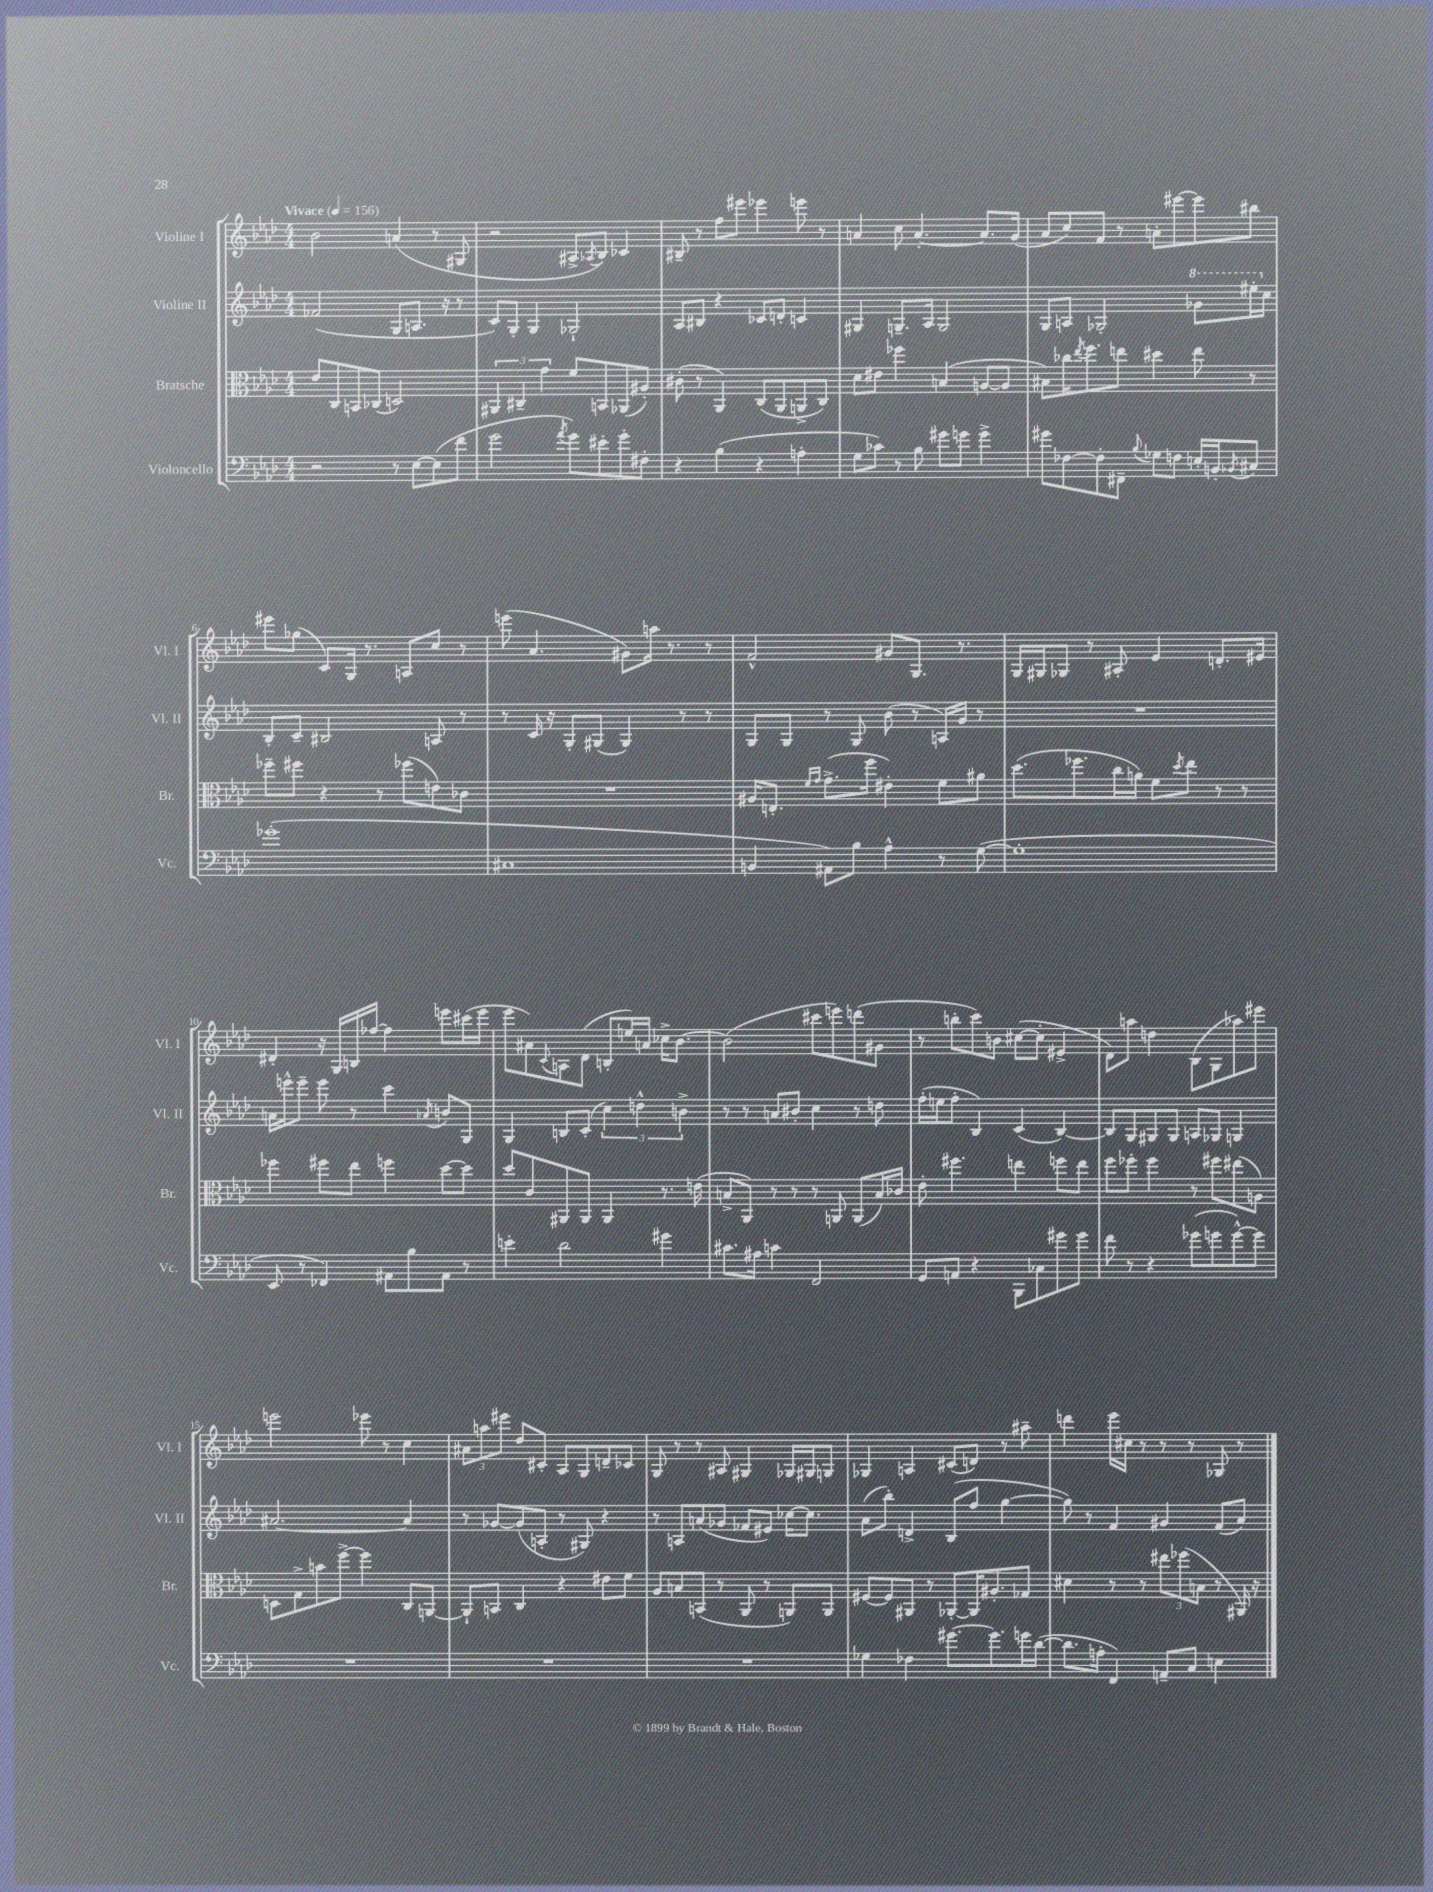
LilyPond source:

<<
\new StaffGroup <<
\new Staff = "s0" \with { instrumentName = "Violine I" shortInstrumentName = "Vl. I" } {
    \clef treble \key aes \major \numericTimeSignature \time 4/4 \tempo "Vivace" 4 = 156
    bes'2 a'4( r8 gis8 |
    r2 ais8-> \acciaccatura { aes8 } bes8) ces'4 |
    bis8-- r8 f''8 eis'''8 ees'''4 e'''8 r8 |
    a'4 c''8 a'4.~-. a'8. g'16( |
    aes'8 c''8) f'8 r8 a'8-. eis'''8~ eis'''8 bis''8 |
    eis'''8 ges''8( c'8) g16 r8. a8 c''8 r8 |
    e'''8( aes'4. gis'8) a''16 r8. r8 |
    f'2-^ gis'8 g8. r8. |
    g16 gis16 ges8 r8 ais8-. ees'4 d'8.-. eis'16 |
    dis'4-. r16 g16 b16 fes''16~ fes''4 e'''8 cis'''16( e'''16 |
    ees'''8 ais'8) \appoggiatura { c'8 } a8 des'8( b8-. e''16) a'16 ces''16-> bes'8.~ |
    bes'2( cis'''8 e'''8) d'''8( gis'8 |
    r8 b''8-. c'''8) b'8 cis''8~( cis''8-. eis'4-> |
    des'8) a''8 d''4 bes8( g8 aes''8) eis'''8 |
    e'''2 ees'''8 r8 c''4 |
    \tuplet 3/2 { ais'8 a''8 eis'''8 } des''8 cis'8-. aes8 g8 d'8-- ces'8 |
    g8 r8 r8 ais8 gis4 ges16 gis16 g8 |
    ges4 a4 cis'8( d'8) r8 ais''8-- |
    d'''4 ees'''16 cis''16 r8 r8 r8 ges8 r8 \bar "|." |
}
\new Staff = "s1" \with { instrumentName = "Violine II" shortInstrumentName = "Vl. II" } {
    \clef treble \key aes \major \numericTimeSignature \time 4/4
    fes'2( g8 a8. r16 r8 |
    c'8) g8-. g4 ges2-! |
    aes8 bis8 r4 ces'8 d'8-. c'4 |
    gis4 g8.-- aes16 g2 |
    g8 a8 ges2-. \ottava #1 ges''8 eis'''16-. \ottava #0 c''16 |
    bes8-. c'8-- bis2 a8 r8 |
    r8 c'16 r16 g8-. gis8( gis4) r8 r8 |
    g8 g8 r8 g8 bes'8( r8 a16) g'16 r8 |
    R1 |
    a'16 e'''16-^ e'''8-- e'''8 r8 c'''4 \acciaccatura { aes'8 } b'8 g8 |
    g4 b8 c'8-.( \tuplet 3/2 { c''4) d''4-^ b'4-> } |
    r8 r8 a'8 bis'8-. c''4 r8 d''8 |
    f''16-.( e''16 f''8-. bes4) c'4( bes4~) |
    bes8 g8 gis8 gis8 a8 ges8 g4 |
    ais'2.~ ais'4 |
    r8 ges'8~ ges'8( a8-. r8 gis8) r4 |
    r8 a8 a'8( ges'8 fes'8 eis'8) ces''16~ ces''8. |
    aes'8( bes''8-.) d'4-> bes8( f''8 g''4~ |
    g''8) r8 f'4 gis'4 f'8( aes'8) \bar "|." |
}
\new Staff = "s2" \with { instrumentName = "Bratsche" shortInstrumentName = "Br." } {
    \clef alto \key aes \major \numericTimeSignature \time 4/4
    ees'8 c8 b,8 ces8( d2) |
    \tuplet 3/2 { ais,4 cis4-- g'4 } f'8 b,8 aes,8( ais8-.) |
    cis'8-.( r8 aes,4) c8( aes,8 a,8-> c8) |
    des'8 eis'8 fes''4 b4( a8~ a8 |
    bis8) ces''16 \acciaccatura { ees''8 } f''8. e''8 dis''4 e''8 r8 |
    fes''8-- fis''8 r4 r8 fes''8( e'8) ces'8 |
    R1 |
    ais16 e8.-. \grace { f'16 g'16 } g'8.->( f''16 eis'4-.) f'8 ais'8 |
    des''8.( fes''8. c''16 a'16) f'8 \acciaccatura { des''8 } ees''8 r8 r8 |
    fes''4 fis''8 ees''8 f''4 des''8~ des''8 |
    des''8 c'8 ais,8 ais,8 ais,4 r8. e'16( |
    b8-> aes,8) r8 r8 r8 a,8 a,8( b16) ces'16 |
    ees'8-. fis''4. e''4 f''8 e''8 |
    f''8 fes''8-. fes''4 r8 fis''8 eis''8( a8) |
    d8 g8-> b'8 f''8~-> f''4 c8 a,8~ |
    a,8-! b,8 c4 r4 eis'8 f'8 |
    aes8 b8 b,8( r8 aes,8 r8 a,8) a,8 |
    fis8~ fis8 ais,8 r8 aes,8~-. aes,16 ais8.-. ges8 |
    dis'4 r8 r8 \tuplet 3/2 { eis''8 fes''8( b8 } r8 ais,16) r16 \bar "|." |
}
\new Staff = "s3" \with { instrumentName = "Violoncello" shortInstrumentName = "Vc." } {
    \clef bass \key aes \major \numericTimeSignature \time 4/4
    r2 r8 ees8~ ees8( f'8 |
    g'2 \acciaccatura { aes'8 } g'8) eis'8-. g'8-. fis8-. |
    r4 bes4( r4 a4-. |
    g8 ces'8) r8 bes8 gis'8 g'8 g'4-> |
    gis'8 fes8~ fes8-. fis,8-- \appoggiatura { bes8 } ges8 f8 e16-. b,16-. \acciaccatura { bes,8 } cis8 |
    ges'1-.( |
    cis1 |
    b,4 ais,8) bes8 aes4-^ r8 g8~( |
    g1-. |
    ees,8 r8 fes,4) ais,8 bes8 ais,8 r8 |
    e'4-. des'2 gis'4 |
    cis'8. ais16 c'4 f,2 |
    g,8 a,8 r4 bes,,8 ces8 gis'8 gis'8 |
    f'8 r8 r4 ges'8( g'8 g'8~-^) g'8 |
    R1 |
    R1 |
    R1 |
    ges4 fes4 gis'8.~ gis'8. g'16 des'16~( |
    des'8. a16-. f,4) a,8-- c8 e4 \bar "|." |
}
>>
>>
